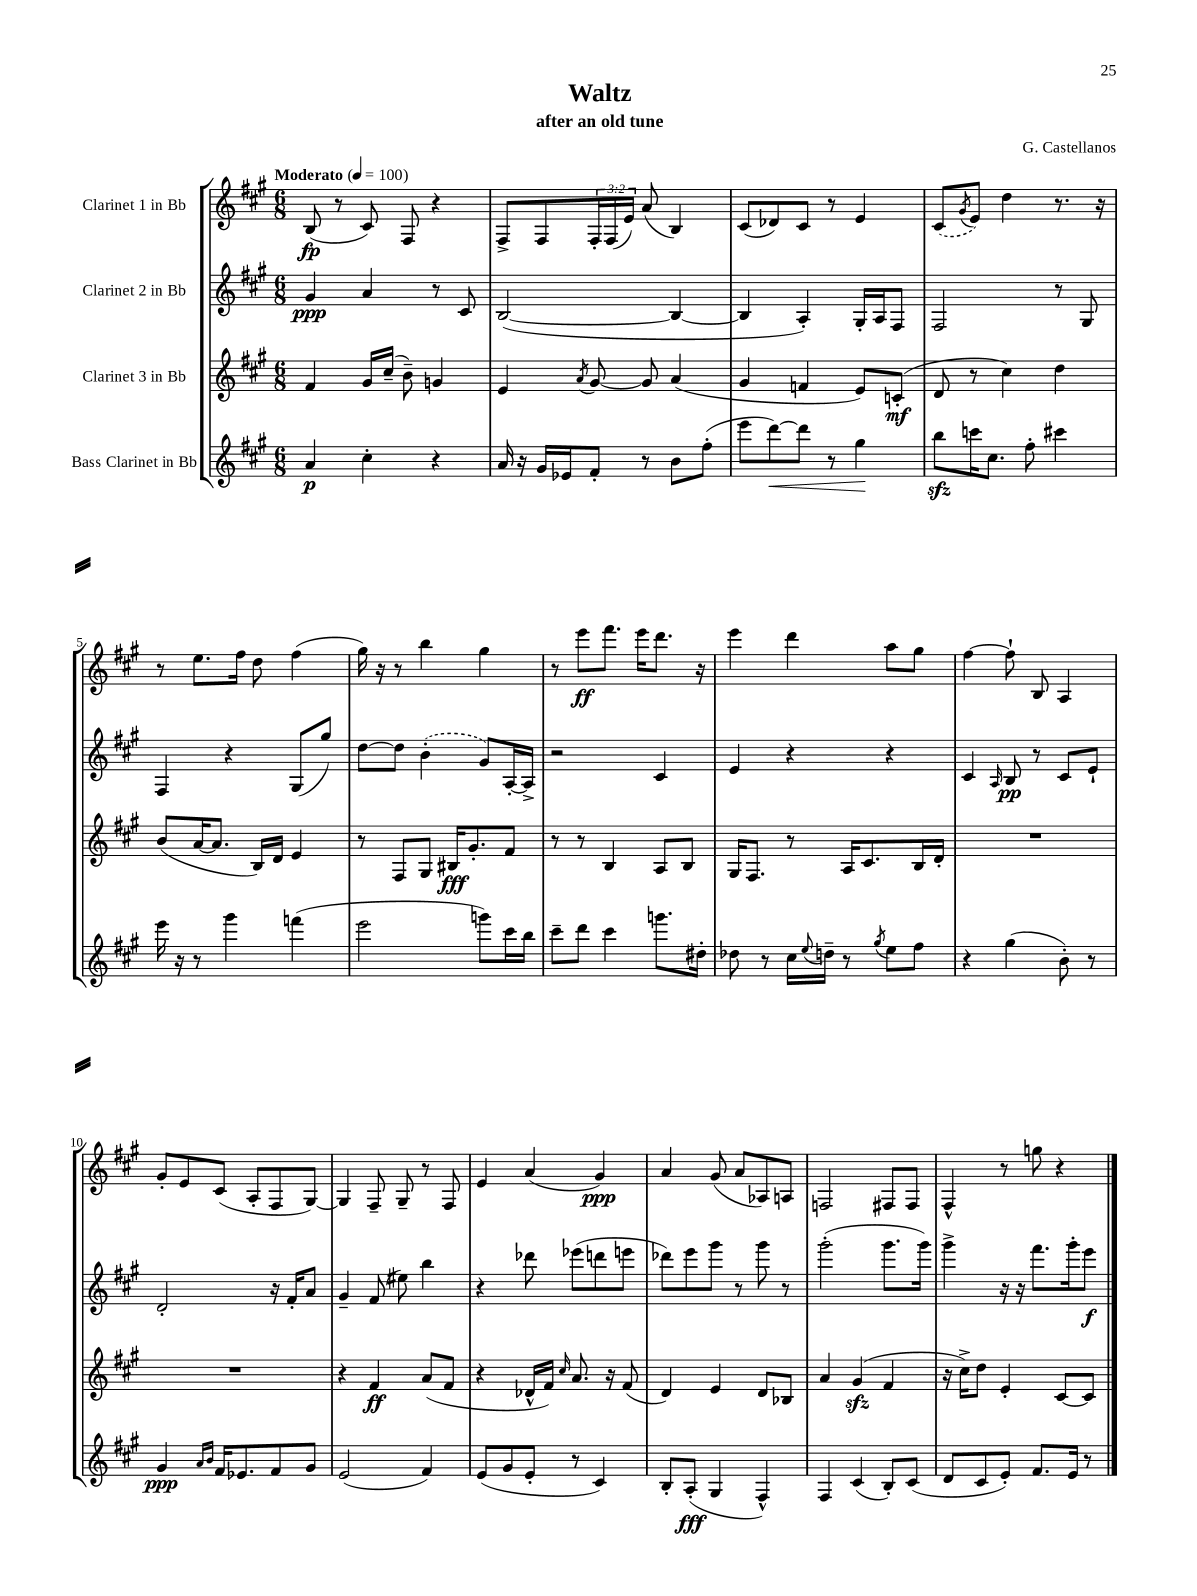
\header { title = "Waltz" composer = "G. Castellanos" subtitle = "after an old tune" }
<<
\new StaffGroup <<
\new Staff = "s0" \with { instrumentName = "Clarinet 1 in Bb" } {
    \clef treble \key a \major \numericTimeSignature \time 6/8 \override Staff.TupletNumber.text = #tuplet-number::calc-fraction-text \tempo "Moderato" 4 = 100
    b8\fp( r8 cis'8) fis8 r4 |
    fis8-> fis8 \tuplet 3/2 { fis16-. fis16( e'16) } a'8( b4) |
    cis'8( des'8) cis'8 r8 e'4 |
    \once \slurDashed cis'8( \acciaccatura { gis'8 } e'8) d''4 r8. r16 |
    r8 e''8. fis''16 d''8 fis''4( |
    gis''16) r16 r8 b''4 gis''4 |
    r8 e'''8\ff fis'''8. e'''16 d'''8. r16 |
    e'''4 d'''4 a''8 gis''8 |
    fis''4~ fis''8-! b8 a4 |
    gis'8-. e'8 cis'8( a8-. fis8 gis8~) |
    gis4 fis8-- gis8-- r8 fis8 |
    e'4 a'4( gis'4\ppp) |
    a'4 gis'8( a'8 aes8) a8 |
    f2 fis8 fis8 |
    fis4-^ r8 g''8 r4 \bar "|." |
}
\new Staff = "s1" \with { instrumentName = "Clarinet 2 in Bb" } {
    \clef treble \key a \major \numericTimeSignature \time 6/8
    gis'4\ppp a'4 r8 cis'8 |
    b2~( b4~ |
    b4 a4-.) gis16-. a16 fis8 |
    fis2 r8 gis8 |
    fis4 r4 gis8( gis''8) |
    d''8~ d''8 \once \slurDashed b'4-.( gis'8) a16~-. a16-> |
    r2 cis'4 |
    e'4 r4 r4 |
    cis'4 \grace { a16 } b8\pp r8 cis'8 e'8-! |
    d'2-. r16 fis'16-. a'8 |
    gis'4-- fis'8( eis''8) b''4 |
    r4 des'''8 ees'''8( d'''8 e'''8 |
    des'''8) e'''8 gis'''8 r8 gis'''8 r8 |
    gis'''2-.( gis'''8. gis'''16) |
    gis'''4-> r16 r16 fis'''8. gis'''16-. e'''8\f \bar "|." |
}
\new Staff = "s2" \with { instrumentName = "Clarinet 3 in Bb" } {
    \clef treble \key a \major \numericTimeSignature \time 6/8
    fis'4 gis'16 cis''16--( b'8--) g'4 |
    e'4 \acciaccatura { a'8 } gis'8~ gis'8 a'4( |
    gis'4 f'4 e'8) c'8-.\mf( |
    d'8 r8 cis''4) d''4 |
    b'8( a'16~ a'8. b16) d'16 e'4 |
    r8 fis8 gis8 bis16\fff gis'8.-. fis'8 |
    r8 r8 b4 a8 b8 |
    gis16 fis8. r8 a16 cis'8. b16 d'16-. |
    R2. |
    R2. |
    r4 fis'4\ff a'8( fis'8 |
    r4 des'16-^ fis'16) \grace { cis''16 } a'8. r16 fis'8( |
    d'4) e'4 d'8 bes8 |
    a'4 gis'4\sfz( fis'4 |
    r16 cis''16->) d''8 e'4-. cis'8~ cis'8 \bar "|." |
}
\new Staff = "s3" \with { instrumentName = "Bass Clarinet in Bb" } {
    \clef treble \key a \major \numericTimeSignature \time 6/8
    a'4\p cis''4-. r4 |
    a'16 r16 gis'16 ees'16 fis'8-. r8 b'8 fis''8-.( |
    e'''8 d'''8~\<) d'''8 r8 gis''4\! |
    b''8\sfz c'''16 cis''8. fis''8-. cis'''4 |
    e'''16 r16 r8 gis'''4 f'''4( |
    e'''2 g'''8) cis'''16 b''16 |
    cis'''8-- d'''8 cis'''4 g'''8. dis''16-. |
    des''8 r8 cis''16 \appoggiatura { e''8 } d''16-- r8 \acciaccatura { gis''8 } e''8 fis''8 |
    r4 gis''4( b'8-.) r8 |
    gis'4\ppp \grace { a'16 b'16 } fis'16 ees'8. fis'8 gis'8 |
    e'2( fis'4) |
    e'8( gis'8 e'8-. r8 cis'4) |
    b8-. a8-.\fff( gis4 fis4-^) |
    fis4 cis'4( b8-.) cis'8( |
    d'8 cis'8 e'8-.) fis'8. e'16 r8 \bar "|." |
}
>>
>>
